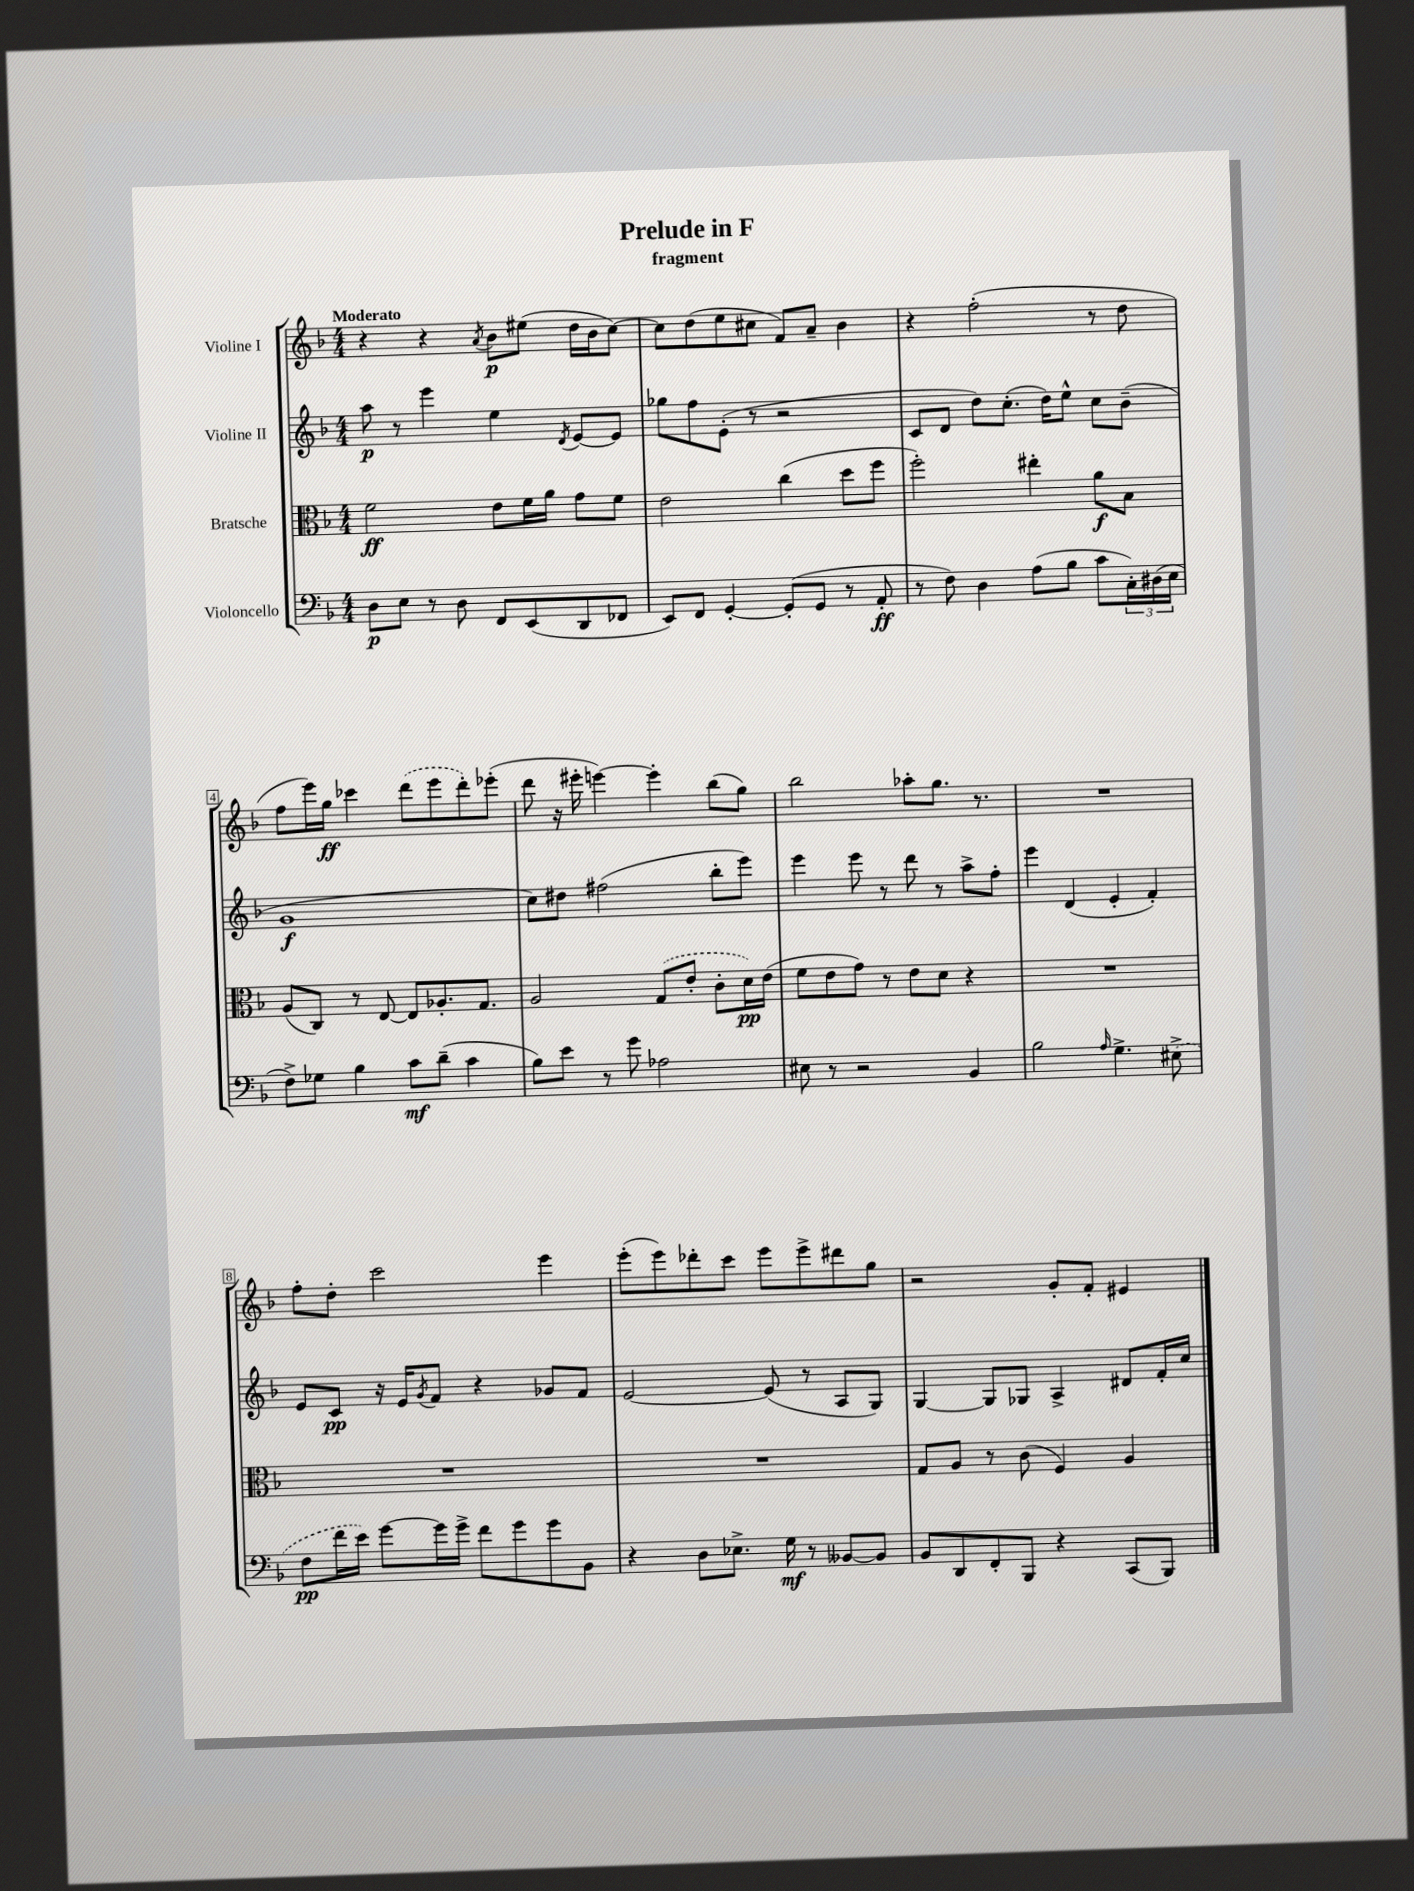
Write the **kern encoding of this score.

**kern	**dynam	**kern	**dynam	**kern	**dynam	**kern	**dynam
*part4	*part4	*part3	*part3	*part2	*part2	*part1	*part1
*staff4	*staff4	*staff3	*staff3	*staff2	*staff2	*staff1	*staff1
*I"Violoncello	*	*I"Bratsche	*	*I"Violine II	*	*I"Violine I	*
*clefF4	*	*clefC3	*	*clefG2	*	*clefG2	*
*k[b-]	*	*k[b-]	*	*k[b-]	*	*k[b-]	*
*M4/4	*	*M4/4	*	*M4/4	*	*M4/4	*
=1	=1	=1	=1	=1	=1	=1	=1
!	!	!	!	!	!	!LO:TX:a:B:t=Moderato	!
8D\L	p	2f\	ff	8aa\	p	4r	.
8E\J	.	.	.	8r	.	.	.
8r	.	.	.	4eee\	.	4r	.
8D\	.	.	.	.	.	.	.
.	.	.	.	.	.	8qa/	.
8FF/L	.	8e\L	.	4ee\	.	8b-\L	p
(8EE/	.	16f\L	.	.	.	(8ee#X\J	.
.	.	16a\JJ	.	.	.	.	.
.	.	.	.	8qd/	.	.	.
8DD/	.	8g\L	.	[8e/L	.	16dd\LL	.
.	.	.	.	.	.	16b-\J	.
8FF-X/J	.	8f\J	.	8e/J]	.	[8cc\J)	.
=2	=2	=2	=2	=2	=2	=2	=2
8EE/L)	.	2e\	.	8gg-X\L	.	8cc\L]	.
8FF/J	.	.	.	8ff\	.	(8dd\	.
[4GG'/	.	.	.	(8e'\J	.	8ee\	.
.	.	.	.	8r	.	8cc#X\J	.
(8GG'/L]	.	(4cc\	.	2r	.	8f/L)	.
8GG/J	.	.	.	.	.	8a~/J	.
8r	.	8dd\L	.	.	.	4b-\	.
8AA'/	ff	8ff\J	.	.	.	.	.
=3	=3	=3	=3	=3	=3	=3	=3
8r	.	2ff'\)	.	8c/L	.	4r	.
8F\)	.	.	.	8d/J	.	.	.
4D\	.	.	.	8dd\L)	.	(2ff'\	.
.	.	.	.	(8.cc'\J	.	.	.
(8A\L	.	4ee#X'\	.	.	.	.	.
.	.	.	.	16dd\KL)	.	.	.
8B-\J	.	.	.	8ee^^\J	.	.	.
8c\L	.	8a\L	f	8cc\L	.	8r	.
24C'\L)	.	8B-\J	.	(8b-~\J	.	8dd\	.
(24D#X\	.	.	.	.	.	.	.
24E\JJ	.	.	.	.	.	.	.
!!LO:LB:g=z
=4	=4	=4	=4	=4	=4	=4	=4
8F^\L)	.	(8A/L	.	1g	f	8ff\L	.
8G-X\J	.	8C/J)	.	.	.	16eee\L)	.
.	.	.	.	.	.	16gg\JJ	ff
4B-\	.	8r	.	.	.	4ccc-X\	.
.	.	[8E/	.	.	.	.	.
8c\L	mf	8E/L]	.	.	.	(8ddd\L	.
(8d~\J	.	8.A-X'/	.	.	.	8eee\	.
4c\	.	.	.	.	.	8ddd'\)	.
.	.	8.G/J	.	.	.	.	.
.	.	.	.	.	.	(8eee-X'\J	.
=5	=5	=5	=5	=5	=5	=5	=5
8B-\L)	.	2A/	.	8cc\L)	.	8ddd\	.
8e\J	.	.	.	8dd#X\J	.	16r	.
.	.	.	.	.	.	16eee#X'\	.
8r	.	.	.	(2ff#X\	.	[4eeen\)	.
8g\	.	.	.	.	.	.	.
2A-X\	.	(8G/L	.	.	.	4eee'\]	.
.	.	8e'/J	.	.	.	.	.
.	.	8c'\L	.	8bb-'\L	.	(8bb-\L	.
.	.	16d\L)	pp	8eee\J)	.	8gg\J)	.
.	.	(16e\JJ	.	.	.	.	.
=6	=6	=6	=6	=6	=6	=6	=6
8E#X\	.	8f\L	.	4eee\	.	2bb-\	.
8r	.	8e\	.	.	.	.	.
2r	.	8g\J)	.	8eee\	.	.	.
.	.	8r	.	8r	.	.	.
.	.	8e\L	.	8ddd\	.	8aa-X'\L	.
.	.	8d\J	.	8r	.	8.gg\J	.
4BB-/	.	4r	.	8aa^\L	.	.	.
.	.	.	.	.	.	8.r	.
.	.	.	.	8ff'\J	.	.	.
=7	=7	=7	=7	=7	=7	=7	=7
2B-\	.	1r	.	4eee\	.	1r	.
.	.	.	.	(4d/	.	.	.
16qqA/	.	.	.	.	.	.	.
4.G^\	.	.	.	4e'/	.	.	.
.	.	.	.	4f'/)	.	.	.
(8E#X^\	.	.	.	.	.	.	.
!!LO:LB:g=z
=8	=8	=8	=8	=8	=8	=8	=8
8F\L	pp	1r	.	8e/L	.	8ff'\L	.
16f\L	.	.	.	8c/J	pp	8dd'\J	.
16e\JJ)	.	.	.	.	.	.	.
[8g\L	.	.	.	16r	.	2ccc\	.
.	.	.	.	16e/KL	.	.	.
.	.	.	.	8qg/	.	.	.
16g\L]	.	.	.	8f/J	.	.	.
16g^\JJ	.	.	.	.	.	.	.
8f\L	.	.	.	4r	.	.	.
8g\	.	.	.	.	.	.	.
8g\	.	.	.	8g-X/L	.	4eee\	.
8BB-\J	.	.	.	8f/J	.	.	.
=9	=9	=9	=9	=9	=9	=9	=9
4r	.	1r	.	[2e/	.	(8eee'\L	.
.	.	.	.	.	.	8eee\)	.
8D\L	.	.	.	.	.	8ddd-X'\	.
8.E-X^\J	.	.	.	.	.	8ccc\J	.
.	.	.	.	(8e/]	.	8eee\L	.
16G\	mf	.	.	.	.	.	.
8r	.	.	.	8r	.	8eee^\	.
[8BB--X/L	.	.	.	8A/L	.	8ddd#X\	.
8BB--/J]	.	.	.	8G/J)	.	8gg\J	.
=10	=10	=10	=10	=10	=10	=10	=10
8BB-/L	.	8G/L	.	[4G/	.	2r	.
8DD/	.	8A/J	.	.	.	.	.
8FF'/	.	8r	.	8G/L]	.	.	.
8BBB-/J	.	(8c\	.	8G-X/J	.	.	.
4r	.	4F/)	.	4A^/	.	8g'/L	.
.	.	.	.	.	.	8f'/J	.
(8CC/L	.	4A/	.	8d#X/L	.	4e#X/	.
8BBB-/J)	.	.	.	16f'/L	.	.	.
.	.	.	.	16cc/JJ	.	.	.
==	==	==	==	==	==	==	==
*-	*-	*-	*-	*-	*-	*-	*-
